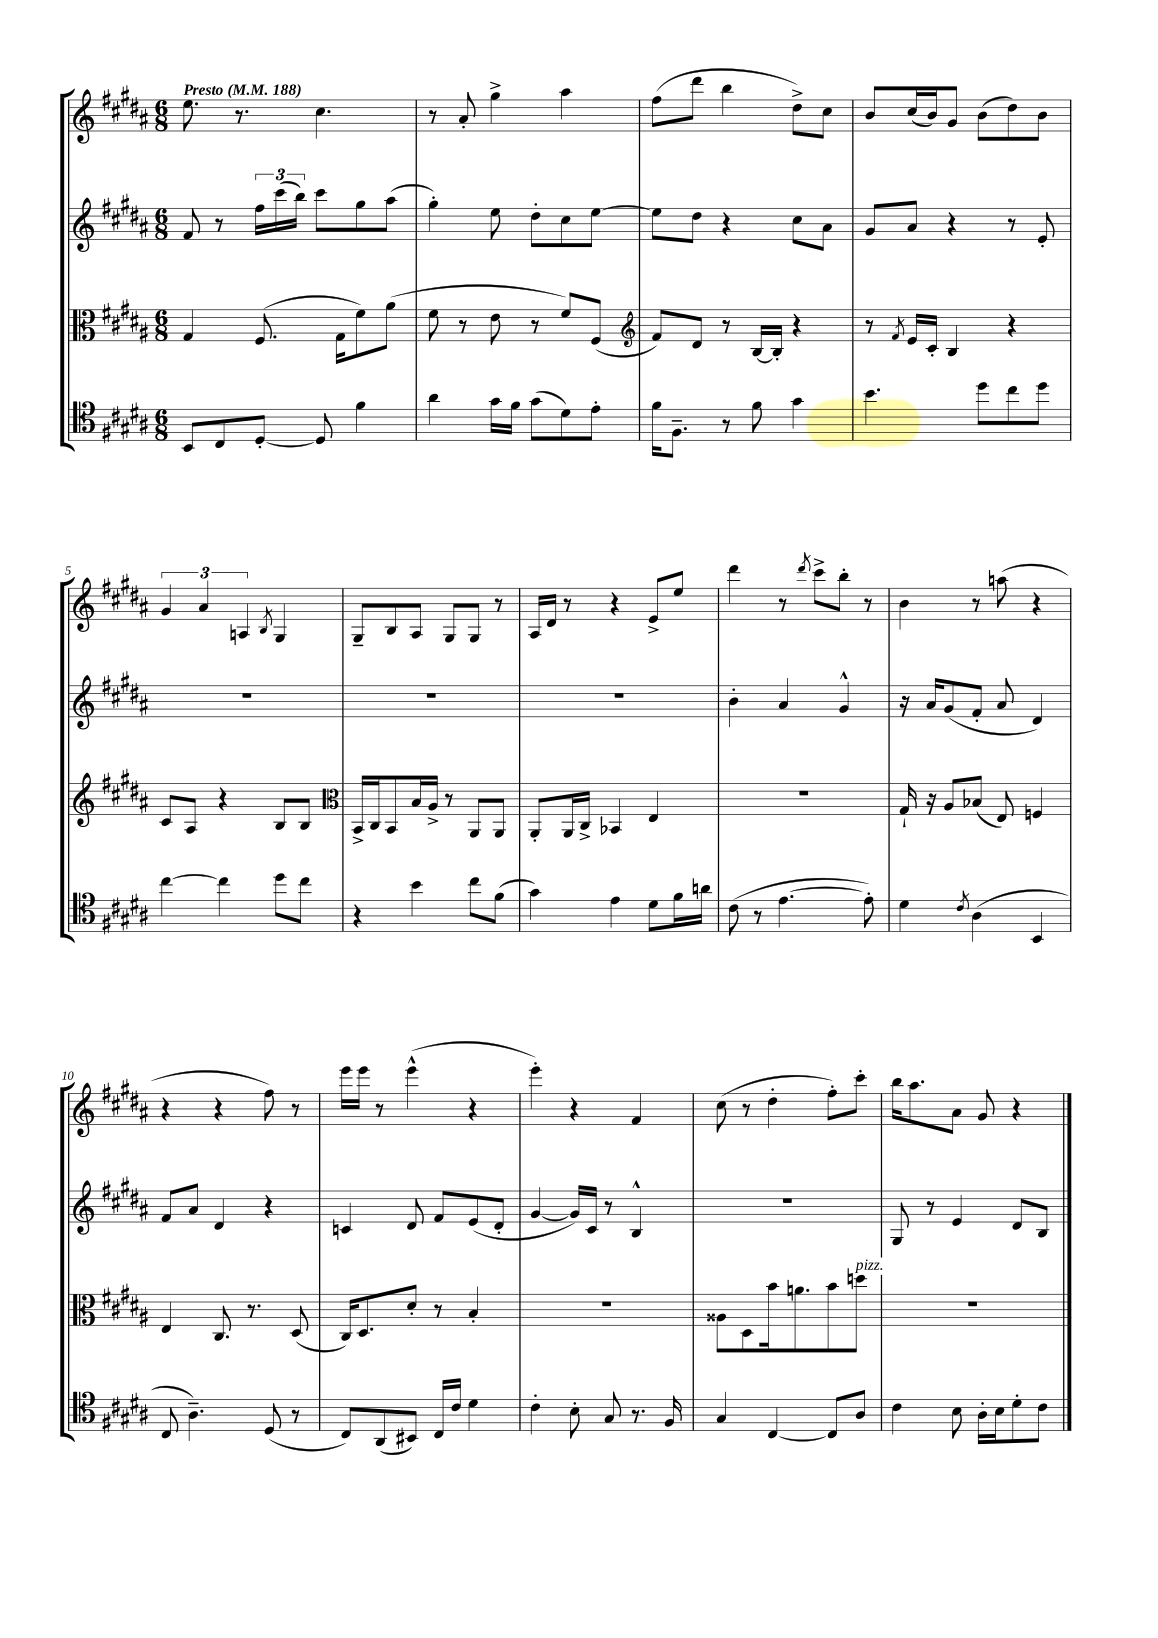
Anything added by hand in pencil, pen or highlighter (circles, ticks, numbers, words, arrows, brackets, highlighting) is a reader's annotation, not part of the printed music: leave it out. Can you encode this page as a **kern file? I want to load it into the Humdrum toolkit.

**kern	**kern	**kern	**kern
*staff4	*staff3	*staff2	*staff1
*clefC4	*clefC3	*clefG2	*clefG2
*k[f#c#g#d#a#]	*k[f#c#g#d#a#]	*k[f#c#g#d#a#]	*k[f#c#g#d#a#]
*M6/8	*M6/8	*M6/8	*M6/8
*MM188	*MM188	*MM188	*MM188
8BB	4G#	8f#	8.ee
8C#	.	8r	.
.	.	.	8.r
[8D#'	(8.F#	24ff#	.
.	.	(24ccc#	.
.	.	24bb)	.
8D#]	.	8ccc#	4.cc#
.	16G#	.	.
4f#	8f#)	8gg#	.
.	(8a#	(8aa#	.
=	=	=	=
4a#	8f#	4gg#')	8r
.	8r	.	8a#'
16g#	8e	8ee	4gg#^
16f#	.	.	.
(8g#	8r	8dd#'	.
8d#)	8f#)	8cc#	4aa#
8e'	(8F#	[8ee	.
=	=	=	=
*	*clefG2	*	*
16f#	8f#)	8ee]	(8ff#
8.F#~	.	.	.
.	8d#	8dd#	8ddd#
8r	8r	4r	4bb
8f#	[16B	.	.
.	16B']	.	.
4g#	4r	8cc#	8dd#^)
.	.	8a#	8cc#
=	=	=	=
4.b	8r	8g#	8b
.	8qf#	.	.
.	16e	8a#	(16cc#
.	16c#'	.	16b)
.	4B	4r	8g#
8dd#	.	.	(8b
8cc#	4r	8r	8dd#)
8dd#	.	8e'	8b
=	=	=	=
[4cc#	8c#	2.r	6g#
.	8A#	.	.
.	.	.	6a#
4cc#]	4r	.	.
.	.	.	6A
.	.	.	8qB
8dd#	8B	.	4G#
8cc#	8B	.	.
=	=	=	=
*	*clefC3	*	*
4r	16BB^	2.r	8G#~
.	16C#	.	.
.	8BB	.	8B
4b	16B	.	8A#
.	16A#^	.	.
.	8r	.	8G#
8cc#	8AA#	.	8G#
(8f#	8AA#	.	8r
=	=	=	=
4g#)	8AA#'	2.r	16A#
.	.	.	16d#
.	16AA#	.	8r
.	16C#^	.	.
4e	4BB-	.	4r
8d#	4E	.	8e^
16f#	.	.	8ee
16a	.	.	.
=	=	=	=
(8c#	2.r	4b'	4ddd#
8r	.	.	.
[4.e	.	4a#	8r
.	.	.	8qddd#
.	.	.	8ccc#^
.	.	4g#^^	8bb'
8e'])	.	.	8r
=	=	=	=
4d#	16G#`	16r	4b
.	16r	16a#	.
.	8A#	(8g#	.
8qc#	.	.	.
(4A#	(8B-	8f#'	8r
.	8E)	8a#	(8aa
4BB	4F	4d#)	4r
=	=	=	=
8C#	4E	8f#	4r
4.A#~)	.	8a#	.
.	8.C#	4d#	4r
.	8.r	.	.
(8D#	.	4r	8ff#)
8r	(8D#	.	8r
=	=	=	=
8C#)	16C#)	4c	16eee
.	8.D#	.	16eee
(8AA#	.	.	8r
8BB#)	8d#'	8d#	(4eee^^
16C#	8r	8f#	.
16c#	.	.	.
4d#	4B'	(8e	4r
.	.	8d#'	.
=	=	=	=
4c#'	2.r	[4g#	4eee')
8B'	.	16g#])	4r
.	.	16c#	.
8G#	.	8r	.
8.r	.	4B^^	4f#
16F#	.	.	.
=	=	=	=
4G#	8A##	2.r	(8cc#
.	8D#	.	8r
[4C#	16b	.	4dd#'
.	8.a	.	.
8C#]	8b	.	8ff#')
8A#	8dd	.	8ccc#'
=	=	=	=
4c#	2.r	8G#	16bb
.	.	.	8.aa#
.	.	8r	.
8B	.	4e	8a#
16A#'	.	.	8g#
16B	.	.	.
8d#'	.	8d#	4r
8c#	.	8B	.
==	==	==	==
*-	*-	*-	*-
